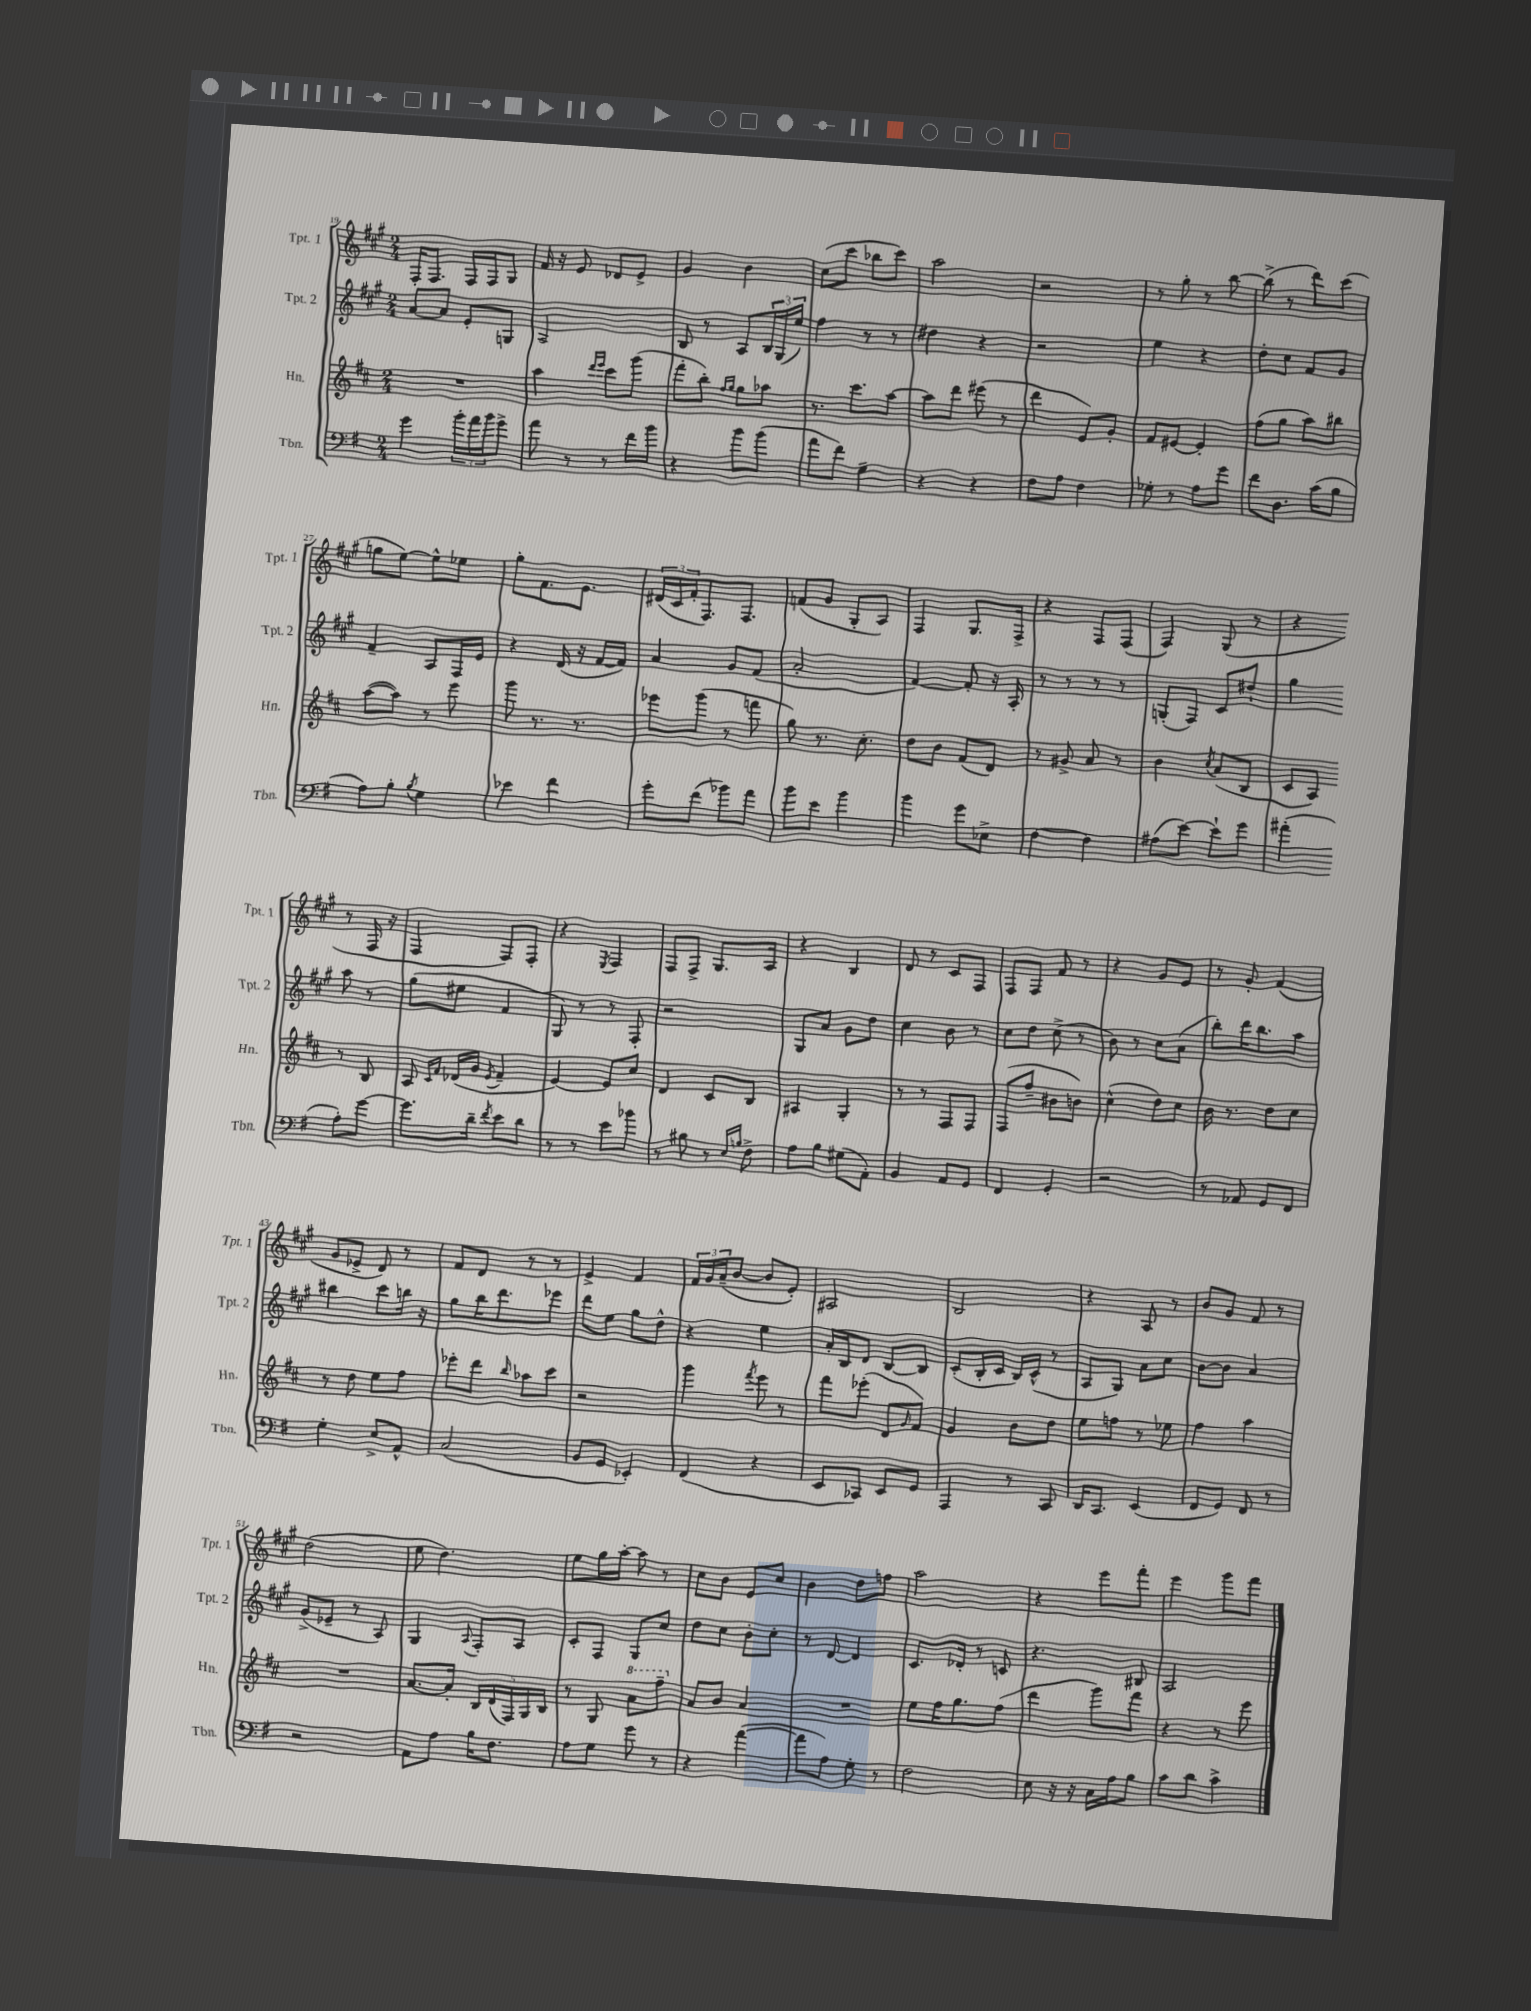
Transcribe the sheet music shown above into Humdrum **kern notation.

**kern	**kern	**kern	**kern
*part4	*part3	*part2	*part1
*staff4	*staff3	*staff2	*staff1
*I"Tbn.	*I"Hn.	*I"Tpt. 2	*I"Tpt. 1
*I'Tbn.	*I'Hn.	*I'Tpt. 2	*I'Tpt. 1
*clefF4	*clefG2	*clefG2	*clefG2
*k[f#]	*k[f#c#]	*k[f#c#g#]	*k[f#c#g#]
*M2/4	*M2/4	*M2/4	*M2/4
=19	=19	=19	=19
4g\	2r	[8a/L	16F#'/KL
.	.	.	8.F#/J
.	.	8a/J]	.
24b'\LL	.	8e'/L	16F#/LL
24a\	.	.	.
.	.	.	16F#/J
24b\J	.	.	.
8g^\J	.	8Gn/J	8G#/J
=20	=20	=20	=20
8a\	4aa\	2A/	16f#/
.	.	.	16r
8r	.	.	8e/
.	16qqddd/LL	.	.
.	16qqeee/JJ	.	.
8r	8ccc#\L	.	8d-X/L
16f#\LL	(8ggg\J	.	8e^/J
16b\JJ	.	.	.
=21	=21	=21	=21
4r	8fff#'\L	8B/	4g#/
.	8bb'\J)	8r	.
.	16qqff#/LL	.	.
.	16qqgg/JJ	.	.
8b\L	8gg\L	8A/L	4b\
(8b\J	8aa-X\J	24B/L	.
.	.	(24G#/	.
.	.	24ee/JJ)	.
=22	=22	=22	=22
8a\L	8.r	4ff#\	(8cc#\L
8f#\J)	.	.	8ccc#\J
.	8.ccc#\L	.	.
4G~\	.	8r	8bb-X\L
.	[8aa\J	8r	8ccc#\J)
=23	=23	=23	=23
4r	8aa\L]	4dd#X\	2aa\
.	8ddd\J	.	.
4r	(8eee#X\	4r	.
.	8r	.	.
=24	=24	=24	=24
8F#\L	4ddd\	2r	2r
8A\J	.	.	.
4F#\	8e/L)	.	.
.	8g'/J	.	.
=25	=25	=25	=25
8G-X'\	8f#/L	4ee\	8r
8r	[8e#X/J	.	8gg#'\
8A\L	4e#'/]	4r	8r
8g\J	.	.	[8bb\
=26	=26	=26	=26
8f#\L	(8ff#\L	8dd'\L	(8bb^\]
8.D\J	8gg\J	8cc#\J	8r
.	8aa\L)	8f#/L	8ddd\L)
(16c\KL	.	.	.
8B\J	8bb#X\J	8g#/J	(8ccc#\J
!!LO:LB:g=z
=27	=27	=27	=27
8A\L)	([8aa\L	4f#~/	8ggn\L
8B'\J	8aa\J])	.	[8ee\J)
8qB/	.	.	.
4G\	8r	8A/L	8ee^^\L]
.	8eee\	16F#/L	8ee-X\J
.	.	16e/JJ	.
=28	=28	=28	=28
4e-X\	8ggg\	4r	8gg#'\L
.	8.r	.	8.f#\
4f#\	.	(16d/	.
.	8.r	16r	8.e\J
.	.	[16f#/LL	.
.	.	16f#/JJ])	.
=29	=29	=29	=29
8g'\L	8eee-X\L	4a/	(24d#X/LL
.	.	.	24c#/
.	.	.	24f#'/J
(8f#\J	(8ggg\J	.	8.F#/)
8b-X\L)	8r	8g#/L	.
.	.	.	8.F#/J
8a\J	8fffn\	(8f#/J	.
=30	=30	=30	=30
8b\L	8gg\)	2a'/	(8fn/L
8e\J	8.r	.	8g#/J
4b\	.	.	8G#'/L
.	8.cc#'\	.	.
.	.	.	8A/J)
=31	=31	=31	=31
4b\	8dd\L	[4f#/)	4F#/
.	8b\J	.	.
8g\L	(8f#/L	8f#'/]	8.G#/L
8E-X^\J	8d/J)	16r	.
.	.	16A'/	16F#^/Jk
=32	=32	=32	=32
[4F#\	8r	8r	4r
.	8g#X^/	8r	.
4F#\]	8a/	8r	8F#/L
.	8r	8r	(8F#/J
=33	=33	=33	=33
(8A#X\L	4b\	(8Gn'/L	4F#/)
[8e\J)	.	8F#/J)	.
.	8qcc#/	.	.
8e`\L]	(8a/L	8c#/L	(8G#/
8g\J	8B/J	8dd#X`/J	8r
=34	=34	=34	=34
(4a#X'\	8c#/L	4gg#\	4r
.	8A/J)	.	.
8A'\L)	8r	8aa\	8r
[8g\J	8B/	8r	16F#/
.	.	.	16r
!!LO:LB:g=z
=35	=35	=35	=35
8.g\L]	8A/	(8gg#\L	4F#/
.	16qqc#/LL	.	.
.	16qqf#/JJ	.	.
.	(16d-X/LL	8ee#X\J	.
16d~\Jk	16g/JJ	.	.
8qf#/	8qe/	.	.
8e\L	4f#~/	4f#/	8F#/L)
8d\J	.	.	8F#'/J
=36	=36	=36	=36
8r	[4e/)	8G#/)	4r
8r	.	8r	.
.	.	.	8qE/
8e\L	8e/L]	8r	4F#/
8b-X\J	8cc#/J	8F#'/	.
=37	=37	=37	=37
8r	4d/	2r	8F#/L
8B#X\	.	.	8F#^/J
8r	8c#/L	.	8.G#/L
16qqE/LL	.	.	.
16qqBn/JJ	.	.	.
8F#^\	8B/J	.	.
.	.	.	16A/Jk
=38	=38	=38	=38
8A\L	4A#X/	8G#/L	4r
8B\J	.	8a/J	.
(8G#X\L	4G'/	8g#\L	4B/
8AA'\J)	.	8dd\J	.
=39	=39	=39	=39
4BB/	8r	4cc#\	8d/
.	8r	.	8r
8AA/L	8F#/L	8b\	8c#/L
8GG/J	8F#/J	8r	8F#/J
=40	=40	=40	=40
4FF#/	(8F#/L	8cc#\L	8F#/L
.	8ff#~/J	8dd\J	8F#/J
4GG'/	8b#X\L	(8cc#^\	8f#/
.	8bn\J)	8r	8r
=41	=41	=41	=41
2r	(4cc#^^\	8b\)	4r
.	.	8r	.
.	8dd\L)	8cc#\L	8g#/L
.	8cc#\J	(8a\J	8e/J
=42	=42	=42	=42
8r	16b\	8bb'\L)	8r
.	8.r	.	.
8AA-X/	.	16ddd\K	8g#'/
.	.	8.bb\	.
8GG/L	8dd\L	.	(4f#/
8FF#/J	8cc#\J	8aa\J	.
!!LO:LB:g=z
=43	=43	=43	=43
4G'\	8r	4bb#X\	8g#/L
.	8dd\	.	8e-X^/J
8E^/L	8ee\L	8ccc#\L	8d/)
8AA^^/J	8ff#\J	16bbn\Jk	8r
.	.	16r	.
=44	=44	=44	=44
(2C/	8eee-X'\L	8gg#\L	8f#/L
.	8ddd\J	16bb\K	8d/J
.	.	8.ddd\	.
.	16qqbb/	.	.
.	8aa-X\L	.	8r
.	8ccc#\J	8eee-X\J	8r
=45	=45	=45	=45
8BB/L	2r	8ddd\L	4e^/
8GG/J	.	8ee\J	.
4EE-X'/)	.	8gg#\L	4f#/
.	.	8dd^^\J	.
=46	=46	=46	=46
(4FF#/	4ggg\	4r	24f#/LL
.	.	.	24g#/
.	.	.	(24a~/J
.	.	.	[8b/J
.	8qfff#/	.	.
4r	8eee\	4ee\	8b/L]
.	8r	.	8e'/J)
=47	=47	=47	=47
8EE/L	8fff#\L	16a'/LL	2A#X/
.	.	16B/J	.
8CC-X/J)	(8eee-X'\J	8d/J	.
8EE/L	8d/L	[8B/L	.
.	16qqg/	.	.
8GG/J	8f#/J)	8B/J]	.
=48	=48	=48	=48
4AAA/	4g/	(8c#'/L	2B/
.	.	16B'/L	.
.	.	16c#/JJ	.
8r	8b\L	16B/LL)	.
.	.	(16c#^^/JJ	.
8CC/	8dd\J	8r	.
=49	=49	=49	=49
16DD/KL	8ee\L	8A/L	4r
8.CC/J	.	.	.
.	8ffn\J	8G#/J)	.
(4EE/	8r	8a\L	8A/
.	8ee-X\	8cc#\J	8r
=50	=50	=50	=50
8FF#/L	4ff#\	[8b\L	8b/L
8GG/J)	.	8b\J]	8g#/J
8FF#/	4aa\	4a/	8f#/
8r	.	.	8r
!!LO:LB:g=z
=51	=51	=51	=51
2r	2r	(8g#^/L	(2dd\
.	.	8e-X~/J	.
.	.	8r	.
.	.	8A/)	.
=52	=52	=52	=52
8AA\L	[8.a/L	4G#/	8ee\
8A\J	.	.	4.dd\)
.	16a'/Jk]	.	.
.	.	8qqA/	.
16B\KL	20B/LL	8F#'/L	.
.	(20d/	.	.
8.F#\J	.	.	.
.	20F#/)	.	.
.	.	8A/J	.
.	20G/	.	.
.	20B/JJ	.	.
=53	=53	=53	=53
8A\L	8r	8c#'/L	8ee\L
8G\J	8G/	8F#/J	16gg#\L
.	.	.	[16aa'\JJ
*	*8va	*	*
8g\	8aa\L	8G#/L	8aa\]
8r	8fff#~\J	8cc#/J	8r
=54	=54	=54	=54
*	*X8va	*	*
4r	8a/L	8dd\L	8cc#\L
.	8b/J	8cc#\J	8b\J
([4a\	4a/	8b'\L	8e/L
.	.	8cc#'\J	8cc#/J
=55	=55	=55	=55
8a\L]	2r	8r	4b\
8A\J)	.	[8d/	.
8G'\	.	4d/]	8dd\L
8r	.	.	8ffn\J
=56	=56	=56	=56
2F#\	8ee\L	8.c#/L	2aa\
.	16ff#\K	.	.
.	8.gg\	16d-X'/Jk	.
.	.	8r	.
.	(8ff#\J	8cn/	.
=57	=57	=57	=57
8E\	4ddd\	4.r	4r
16r	.	.	.
16r	.	.	.
16C\LL	8ggg\L)	.	8eee\L
16A\J	.	.	.
8B\J	8fff#\J	8B#X/	8fff#'\J
=58	=58	=58	=58
8c\L	4r	2A/	4eee\
8d\J	.	.	.
4c^\	8r	.	8ggg#\L
.	8eee\	.	8fff#\J
==	==	==	==
*-	*-	*-	*-
